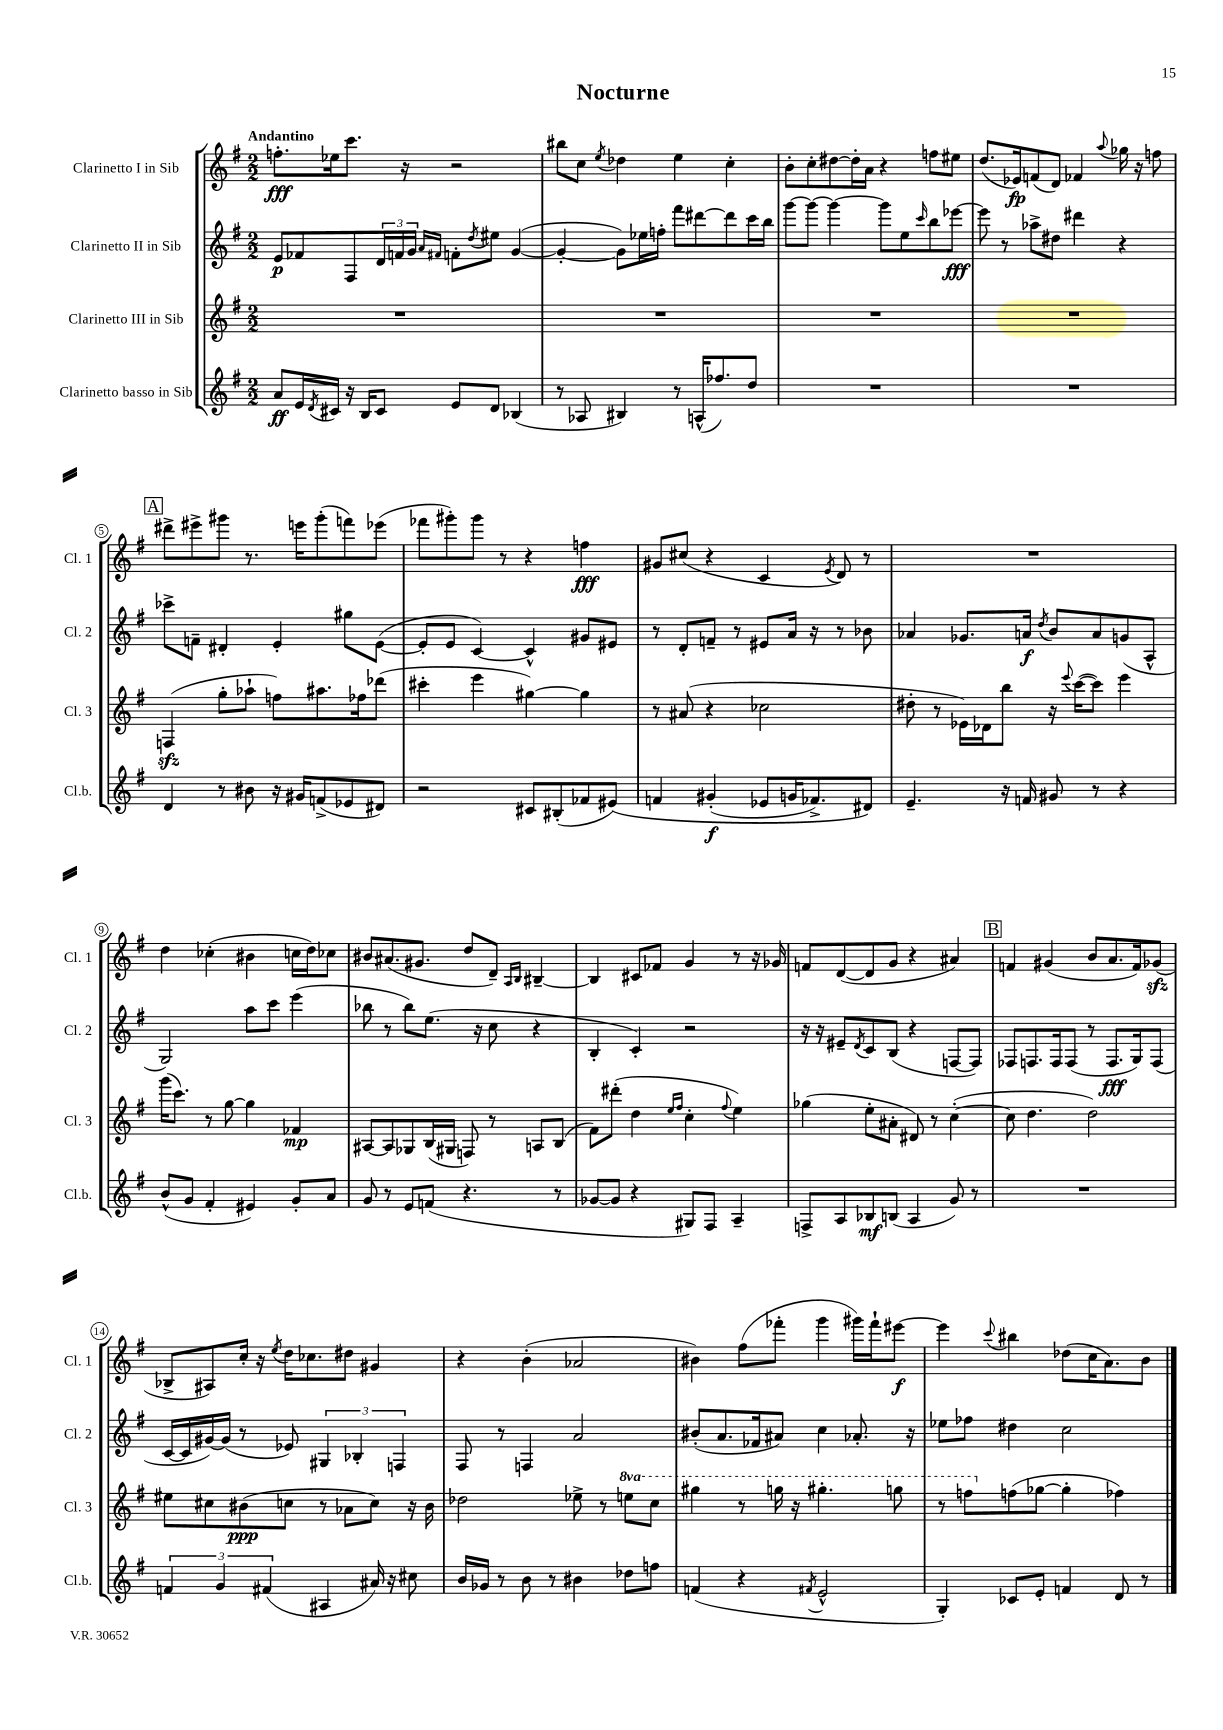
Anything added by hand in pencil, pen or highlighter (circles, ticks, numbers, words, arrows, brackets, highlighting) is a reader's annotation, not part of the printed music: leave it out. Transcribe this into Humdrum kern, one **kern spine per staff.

**kern	**kern	**kern	**kern
*staff4	*staff3	*staff2	*staff1
*clefG2	*clefG2	*clefG2	*clefG2
*k[f#]	*k[f#]	*k[f#]	*k[f#]
*M2/2	*M2/2	*M2/2	*M2/2
8a	1r	8e	8.ff'
16e	.	8f-	.
8qd	.	.	.
16c#	.	.	16ee-
16r	.	8F#	8.ccc
16B	.	.	.
8c#	.	24d	.
.	.	24f	.
.	.	.	16r
.	.	24g	.
.	.	16qqa	.
.	.	16qqf#	.
8e	.	8f'	2r
.	.	8qdd	.
8d	.	8ee#	.
(4B-	.	([4g	.
=	=	=	=
8r	1r	4g'_	8bb#
8A-	.	.	8cc
.	.	.	8qee
4B#)	.	8g])	4dd-
.	.	16ee-	.
.	.	16ff'	.
8r	.	8fff#	4ee
(16A^^	.	[8ddd#	.
8.ff-)	.	.	.
.	.	8ddd#]	4cc'
8dd	.	16ccc	.
.	.	16bb	.
=	=	=	=
1r	1r	[8ggg	8b'
.	.	8ggg_	8cc'
.	.	4ggg_	[8dd#
.	.	.	16dd#']
.	.	.	16a
.	.	8ggg]	4r
.	.	8ee	.
.	.	16qqccc	.
.	.	8bb	8ff
.	.	[8eee-	8ee#
=	=	=	=
1r	1r	8eee-]	(8.dd
.	.	8r	.
.	.	.	16e-)
.	.	8aa-^	(8f
.	.	8dd#	8d)
.	.	4ddd#	4f-
.	.	.	8qqaa
.	.	4r	16gg-
.	.	.	16r
.	.	.	8ff
=	=	=	=
4d	(4F	8ccc-^	8ddd#^
.	.	8f~	8eee#^
8r	8gg'	4d#'	8ggg#
8b#	8aa-`	.	8.r
16r	8ff)	4e'	.
16g#	.	.	16eee
(8f^	8.aa#	.	(8ggg#'
8e-	.	8gg#	8fff)
.	16ff-	.	.
8d#)	(8ddd-	([8e	(8eee-
=	=	=	=
2r	4ccc#'	8e']	8fff-
.	.	8e	8ggg#')
.	4eee	[4c)	8ggg#
.	.	.	8r
8c#	[4gg#)	4c^^]	4r
(8B#'	.	.	.
8f-	4gg#]	8g#	4ff
&(8e#)	.	8e#	.
=	=	=	=
4f	8r	8r	8g#
.	(8a#	8d'	(8cc#
(4g#'	4r	8f~	4r
.	.	8r	.
8e-	2cc-	8e#	4c
16g	.	16a	.
8.f-^)	.	16r	.
.	.	.	8qe
.	.	8r	8d)
8d#&)	.	8b-	8r
=	=	=	=
4.e~	8dd#'	4a-	1r
.	8r	.	.
.	16e-)	8.g-	.
.	16d-	.	.
16r	8bb	.	.
16f	.	16a	.
.	.	8qdd	.
8g#	16r	8b	.
.	8qqeee	.	.
.	([16ccc	.	.
8r	8ccc])	8a	.
4r	4eee	(8g	.
.	.	8A^^	.
=	=	=	=
(8b^^	(16ggg	2G)	4dd
.	8.ccc)	.	.
8g	.	.	.
4f#'	8r	.	(4cc-'
.	[8gg	.	.
4e#)	4gg]	8aa	4b#
.	.	8ccc	.
8g'	4f-	(4eee	16cc
.	.	.	16dd)
8a	.	.	8cc-
=	=	=	=
8g	[8A#	8bb-	8b#
8r	8A#]	8r	(8.a#
8e	8G-	8bb-)	.
.	.	.	8.g#
(8f	(16B	(8.ee	.
.	16G#	.	.
4.r	8F)	.	8dd
.	.	16r	.
.	8r	8cc	8d~)
.	.	.	16qqA
.	.	.	16qqB
.	8A	4r	[4B#~
8r	(8B	.	.
=	=	=	=
[8g-	8f#)	4B'	4B#]
8g-]	(8ddd#'	.	.
4r	4dd	4c')	8c#
.	.	.	8f-
.	16qqee	.	.
.	16qqff#	.	.
8G#)	4cc'	2r	4g
8F#	.	.	.
.	8qqff#	.	.
4A~	4ee)	.	8r
.	.	.	16r
.	.	.	16g-
=	=	=	=
8F^	(4gg-	16r	8f
.	.	16r	.
8A	.	8e#~	([8d
.	.	8qd	.
8B-	8ee'	8c	8d]
(8B	8a#'	(8B	8g
4A	8d#)	4r	4r
.	8r	.	.
8g)	([4cc'	[8F	4a#)
8r	.	8F])	.
=	=	=	=
1r	8cc]	8F-	4f
.	4.dd	8.F	.
.	.	.	(4g#
.	.	16F	.
.	.	(8F	.
.	2dd)	8r	8b
.	.	8.F	8.a
.	.	16G)	16f)
.	.	(8F	(8g-
=	=	=	=
6f	8ee#	[16c	8B-^
.	.	16c]	.
.	8cc#	[16g#)	8A#)
6g	.	.	.
.	.	(16g#]	.
.	(8b#	8r	16cc'
.	.	.	16r
(6f#	.	.	.
.	.	.	8qee
.	8cc	8e-)	16dd
.	.	.	8.cc-
4A#	8r	6G#	.
.	8a-	.	8dd#
.	.	6B-'	.
16a#)	8cc)	.	4g#
16r	.	.	.
.	.	6F	.
8cc#	16r	.	.
.	16b#	.	.
=	=	=	=
16b	2dd-	8F#	4r
16g-	.	.	.
8r	.	8r	.
8b	.	4F	(4b'
8r	.	.	.
4b#	8ee-^	2a	2a-
.	8r	.	.
8dd-	8eee	.	.
8ff	8ccc	.	.
=	=	=	=
(4f	4ggg#	(8b#'	4b#)
.	.	8.a	.
4r	8r	.	(8ff#
.	.	16f-	.
.	16ggg	8a#)	8fff-'
.	16r	.	.
8qf#	.	.	.
2e^^	4.ggg#'	4cc	4ggg
.	.	8.a-'	16ggg#)
.	.	.	16fff-`
.	8ggg	.	[8eee#
.	.	16r	.
=	=	=	=
4G')	8r	8ee-	4eee#]
.	8fff	8ff-	.
.	.	.	8qqccc
8c-	(8ff	4dd#	4bb#
8e'	[8gg-	.	.
4f	4gg-']	2cc	(8dd-
.	.	.	16cc
.	.	.	8.a)
8d	4ff-)	.	.
8r	.	.	8b
==	==	==	==
*-	*-	*-	*-
